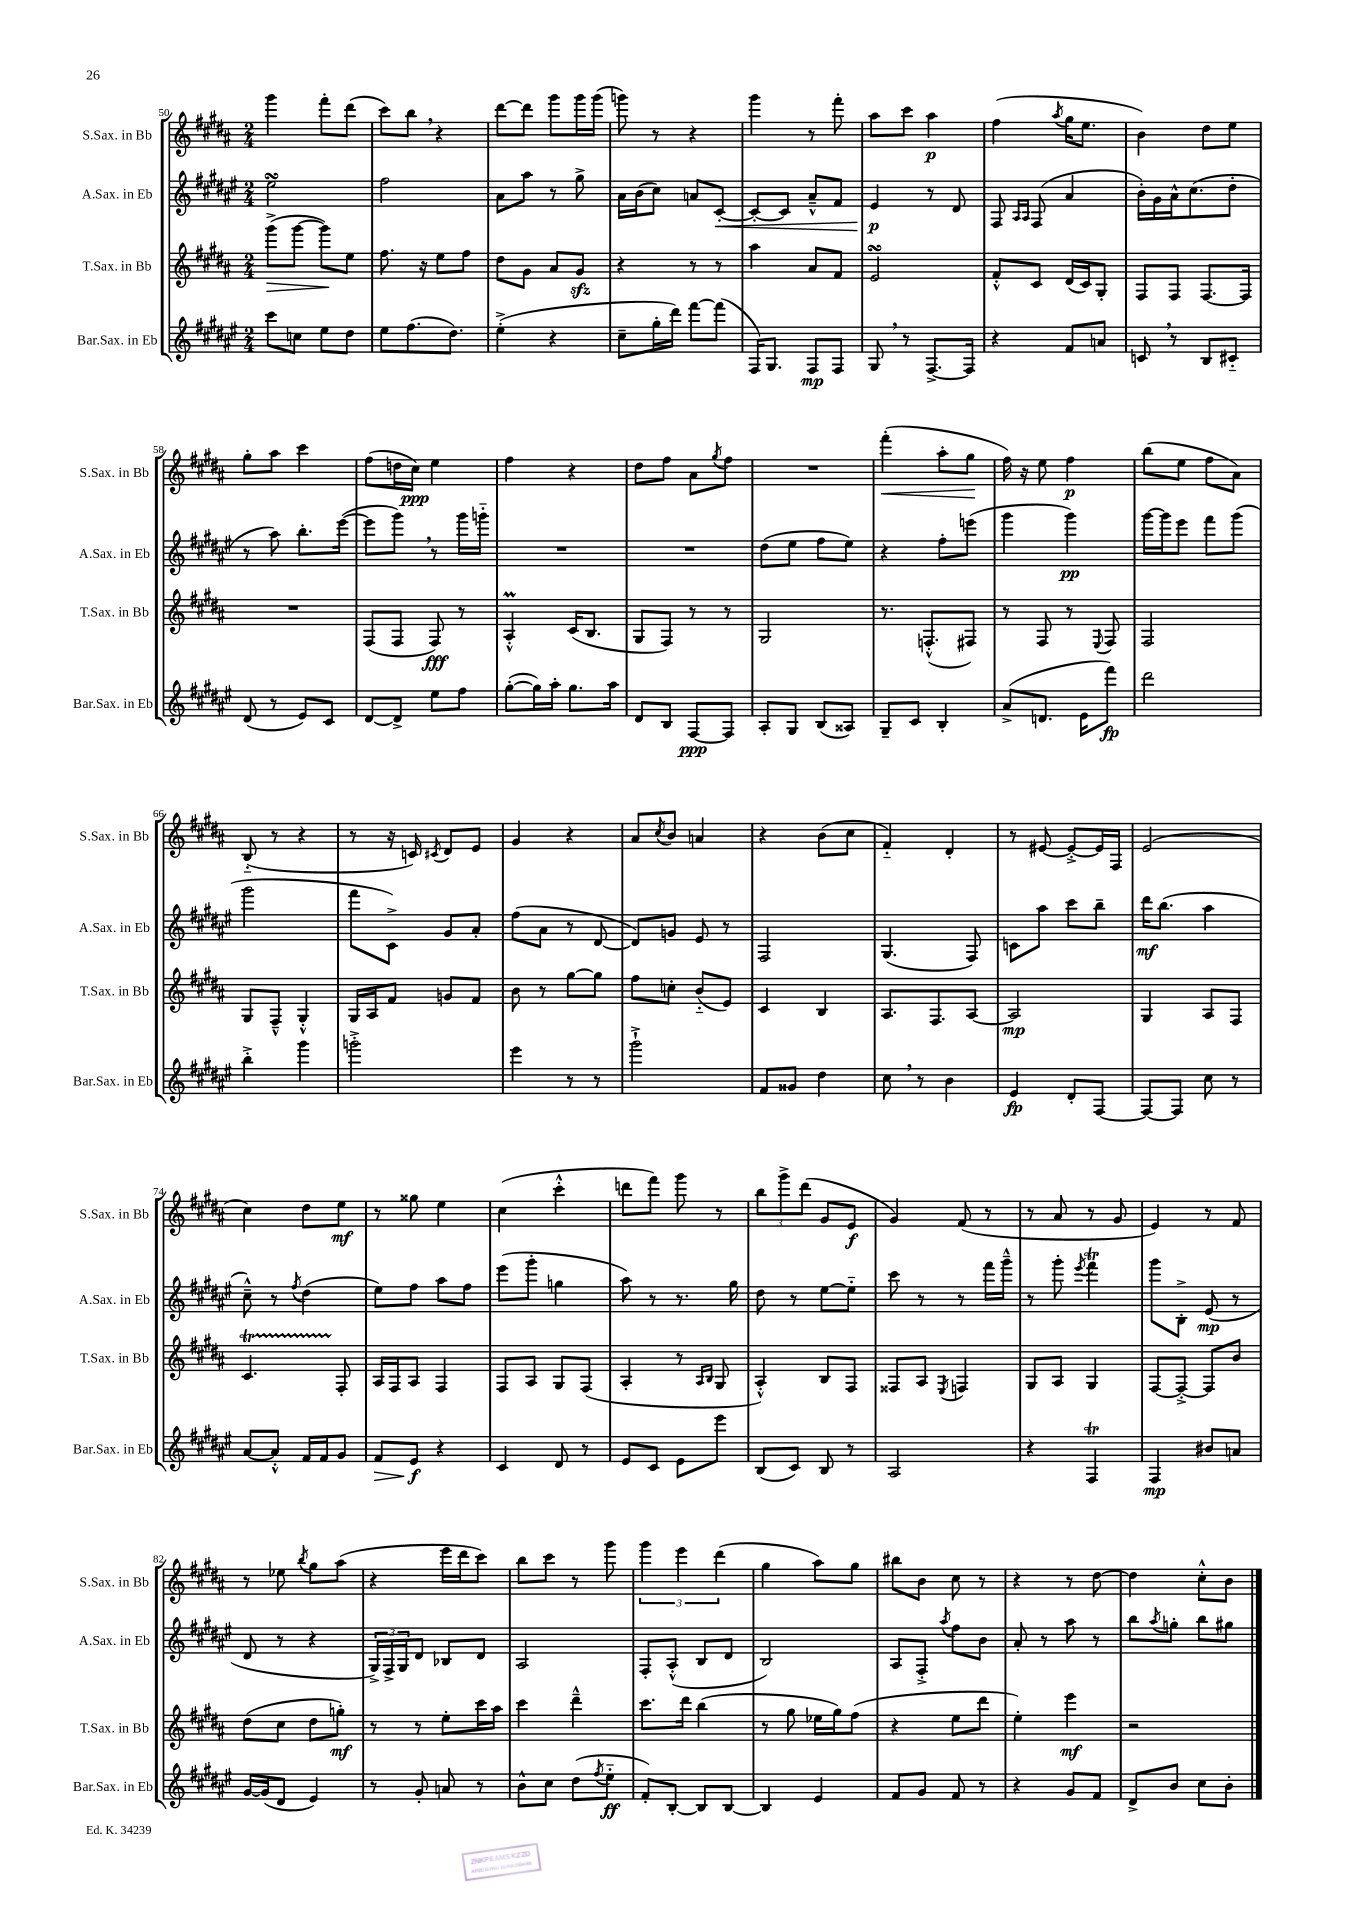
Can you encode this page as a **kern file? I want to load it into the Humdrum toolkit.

**kern	**kern	**kern	**kern
*staff4	*staff3	*staff2	*staff1
*clefG2	*clefG2	*clefG2	*clefG2
*k[f#c#g#d#a#e#]	*k[f#c#g#d#a#]	*k[f#c#g#d#a#e#]	*k[f#c#g#d#a#]
*M2/4	*M2/4	*M2/4	*M2/4
8ccc#	(8ggg#^	2ee#	4ggg#
8cc	[8ggg#	.	.
8ee#	8ggg#])	.	8fff#'
8dd#	8ee	.	(8ddd#
=	=	=	=
8ee#	8.ff#	2ff#	8ccc#)
(8.ff#	.	.	8bb
.	16r	.	.
.	8ee	.	4r
8.dd#)	.	.	.
.	8ff#	.	.
=	=	=	=
(4ee#'^	8dd#	8a#	[8ddd#
.	8g#	8aa#	8ddd#]
4r	8a#	8r	8ggg#
.	8g#	8gg#^	16ggg#
.	.	.	(16ggg#
=	=	=	=
8cc#~	4r	16a#	8ggg)
.	.	(16b	.
16gg#'	.	8cc#)	8r
16ddd#)	.	.	.
[8fff#	8r	8a	4r
(8fff#]	8r	[8c#'	.
=	=	=	=
16F#)	4aa#	8c#'_	4ggg#
8.G#	.	.	.
.	.	8c#]	.
8F#	8a#	8a#~^^	8r
8F#	8f#	8f#	8fff#'
=	=	=	=
8G#	2e	4e#	8aa#
8r	.	.	8ccc#
[8.F#^	.	8r	4aa#
.	.	8d#	.
16F#]	.	.	.
=	=	=	=
4r	8f#'^^	8F#	(4ff#
.	.	16qqA#	.
.	.	16qqA#	.
.	8c#	(8F#	.
.	.	.	8qaa#
8f#	(16d#	4a#	16gg#
.	16c#)	.	8.ee
8a	8G#'	.	.
=	=	=	=
8c	8F#	16b')	4b)
.	.	16g#	.
8r	8F#	16a#^^	.
.	.	(8.cc#	.
8B	[8.F#	.	8dd#
8c#'~	.	8dd#'	8ee
.	16F#]	.	.
=	=	=	=
(8d#	2r	8r	8gg#'
8r	.	8aa#)	8aa#
8e#)	.	8.bb'	4ccc#
8c#	.	.	.
.	.	([16eee#	.
=	=	=	=
[8d#	(8F#	8eee#]	(8ff#
8d#^]	8F#	8ggg#)	16dd
.	.	.	16cc#)
8ee#	8F#)	8r	4ee
8ff#	8r	16ggg#	.
.	.	16ggg'~	.
=	=	=	=
([8gg#'	4A#'^^	2r	4ff#
16gg#])	.	.	.
16aa#'	.	.	.
8.gg#	(16c#	.	4r
.	8.B	.	.
16aa#	.	.	.
=	=	=	=
8d#	8G#	2r	8dd#
8B	8F#)	.	8ff#
[8F#	8r	.	8a#
.	.	.	8qgg#
8F#]	8r	.	8ff#
=	=	=	=
8A#'	2G#	(8dd#	2r
8G#	.	8ee#	.
(8B	.	8ff#	.
8A##)	.	8ee#)	.
=	=	=	=
8G#~	8.r	4r	(4fff#'
8c#	.	.	.
.	(8.F'^^	.	.
4B'	.	8ff#'	8aa#'
.	8F#)	(8eee	8gg#
=	=	=	=
(8a#^	8r	4ggg#	16ff#)
.	.	.	16r
8.d	8F#	.	8ee
.	8r	4ggg#)	4ff#
16e#	.	.	.
.	8qqE	.	.
8fff#)	8F#	.	.
=	=	=	=
2ddd#	2F#	[16ggg#	(8bb
.	.	16ggg#]	.
.	.	8eee#	8ee
.	.	8fff#	8ff#
.	.	(8ggg#	8a#)
=	=	=	=
4bb'^	8G#	2ggg#	(8B'~
.	8F#~^^	.	8r
4ggg#	4G#'^^	.	4r
=	=	=	=
2ggg'^	16G#	8fff#	8r
.	16A#	.	.
.	8f#	8c#^)	16r
.	.	.	16c)
.	.	.	8qc#
.	8g	8g#	8d#
.	8f#	8a#'	8e
=	=	=	=
4eee#	8b	(8ff#	4g#
.	8r	8a#	.
8r	[8gg#	8r	4r
8r	8gg#]	[8d#	.
=	=	=	=
2ggg#`^	8ff#	8d#])	8a#
.	.	.	8qcc#
.	8cc'	8g	8b
.	(8b'~	8e#	4a
.	8e)	8r	.
=	=	=	=
8f#	4c#	2F#	4r
8g##	.	.	.
4dd#	4B	.	(8b
.	.	.	8cc#
=	=	=	=
8cc#	8.A#	(4.G#	4f#'~)
8r	.	.	.
.	8.F#	.	.
4b	.	.	4d#'
.	[8A#	8F#)	.
=	=	=	=
4e#	2A#]	8c	8r
.	.	8aa#	[8e#
8d#'	.	8ccc#	8e#'^_
[8F#	.	8bb~	16e#]
.	.	.	16F#
=	=	=	=
8F#_	4G#	16ddd#	(2e
.	.	(8.bb	.
8F#]	.	.	.
8cc#	8A#	4aa#	.
8r	8F#	.	.
=	=	=	=
[8a#	4.c#	8cc#~^^)	4cc#)
8a#'^^]	.	8r	.
.	.	8qff#	.
16f#	.	(4dd#	8dd#
16f#	.	.	.
8g#	8F#'	.	8ee
=	=	=	=
8f#	16A#	8ee#)	8r
.	16F#	.	.
8e#	8A#	8ff#	8gg##
4r	4F#	8aa#	4ee
.	.	8ff#	.
=	=	=	=
4c#	8F#	(8eee#	(4cc#
.	8A#	8ggg#'	.
8d#	8G#	4gg	4ccc#'^^
8r	(8F#	.	.
=	=	=	=
8e#	4A#'	8aa#)	8ddd
8c#	.	8r	8fff#)
8e#	8r	8.r	8ggg#
.	16qqA#	.	.
.	16qqB	.	.
8eee#	8G#	.	8r
.	.	16gg#	.
=	=	=	=
(8B	4A#'^^)	8dd#	12bb
.	.	.	12ggg#^
8c#)	.	8r	.
.	.	.	(12ddd#
8B	8B	[8ee#	8g#
8r	8F#	8ee#'~]	8e
=	=	=	=
2A#	8F##	8ccc#	4g#)
.	8A#	8r	.
.	8qE	.	.
.	4F	8r	(8f#
.	.	16fff#	8r
.	.	16ggg#~^^	.
=	=	=	=
4r	8G#	8r	8r
.	8A#	8ggg#'	8a#
.	.	8qeee#	.
4F#	4G#	4fff#	8r
.	.	.	8g#
=	=	=	=
4F#	[8F#	8ggg#	4e)
.	8F#'^_	8B'^	.
8b#	8F#]	(8e#	8r
8a	8b	8r	8f#
=	=	=	=
[16g#	(8dd#	8d#	8r
(16g#]	.	.	.
8d#	8cc#	8r	8ee-
.	.	.	8qbb
4e#)	8dd#	4r	8gg#
.	8gg')	.	(8aa#
=	=	=	=
8r	8r	24G#^)	4r
.	.	24F#^	.
.	.	24G#	.
8g#'	8r	8d#	.
8a	8ee'	8B-	16eee
.	.	.	16ddd#
8r	16ccc#	8d#	8ccc#)
.	16aa#	.	.
=	=	=	=
8b^^	4ccc#	2A#	8bb
8cc#	.	.	8ccc#
(8dd#	4ddd#~^^	.	8r
8qff#	.	.	.
8ee#'~	.	.	8ggg#
=	=	=	=
8f#')	8.ccc#	8F#'	6ggg#
[8B'	.	(8A#'^^	.
.	.	.	6eee
.	16ddd#	.	.
8B]	(4bb	8B	.
.	.	.	(6ddd#
[8B	.	8d#	.
=	=	=	=
4B]	8r	2B)	4gg#
.	8gg#	.	.
4e#	16ee-	.	8aa#)
.	16gg#)	.	.
.	(8ff#	.	8gg#
=	=	=	=
8f#	4r	8A#	8bb#
8g#	.	8F#'^	8b
.	.	8qaa#	.
8f#	8ee	8ff#	8cc#
8r	8ddd#	8b	8r
=	=	=	=
4r	4ee')	8a#'	4r
.	.	8r	.
8g#	4eee	8aa#	8r
8f#	.	8r	[8dd#
=	=	=	=
8d#^	2r	8bb	4dd#]
.	.	8qaa#	.
8b	.	8gg'	.
8cc#	.	8bb	8cc#'^^
8b'	.	8gg#	8b
==	==	==	==
*-	*-	*-	*-
